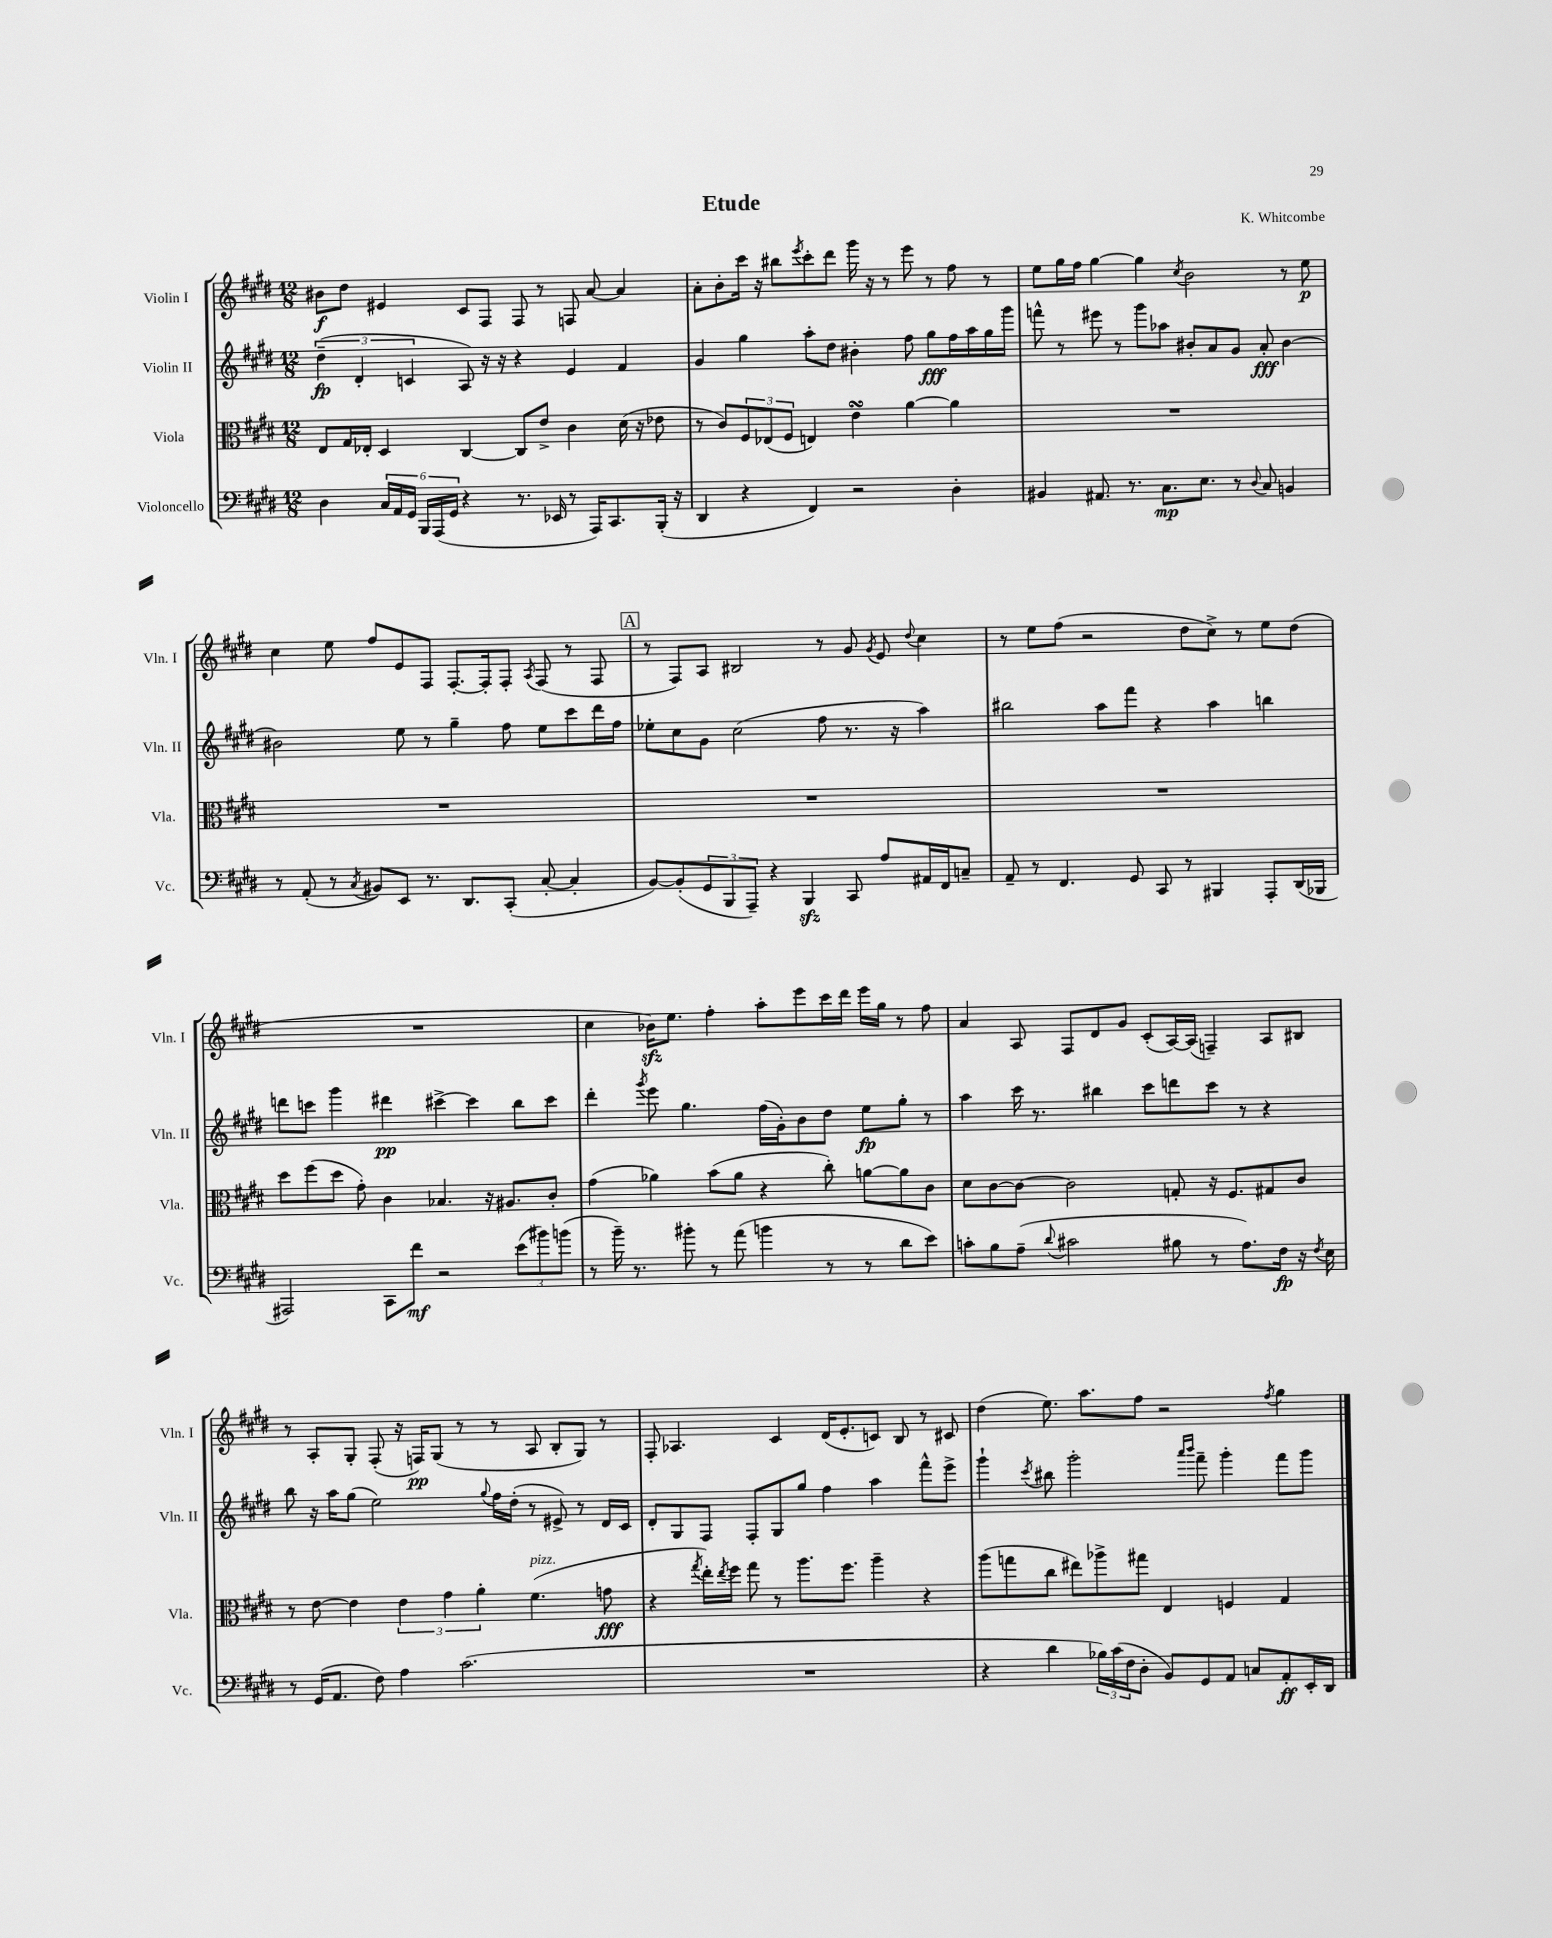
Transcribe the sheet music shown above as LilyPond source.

\header { title = "Etude" composer = "K. Whitcombe" }
<<
\new StaffGroup <<
\new Staff = "s0" \with { instrumentName = "Violin I" shortInstrumentName = "Vln. I" } {
    \clef treble \key e \major \numericTimeSignature \time 12/8
    bis'8\f dis''8 eis'4 cis'8 fis8 fis8 r8 f8 a'8~ a'4 |
    a'8-. b'8-. cis'''16 r16 bis''8 \acciaccatura { e'''8 } cis'''8-. dis'''8 gis'''16 r16 r8 e'''8 r8 fis''8 r8 |
    e''8 gis''16 fis''16 gis''4~ gis''4 \acciaccatura { cis''8 } b'2 r8 e''8\p |
    cis''4 e''8 fis''8 e'8 fis8 fis8.~-. fis16-. fis8-. \acciaccatura { a8 } fis8( r8 fis8 |
    \mark \markup { \box "A" } r8 fis8) a8 bis2 r8 gis'8 \acciaccatura { gis'8 } e'8 \appoggiatura { dis''8 } cis''4 |
    r8 e''8 fis''8( r2 dis''8 cis''8->) r8 e''8 dis''8( |
    R1. |
    cis''4 bes'16\sfz) e''8. fis''4-. a''8-. e'''8 cis'''16 dis'''16 e'''16 gis''16 r8 fis''8 |
    a'4 a8 fis8 dis'8 gis'8 cis'8-.( a16~) a16( f4--) a8 bis8 |
    r8 a8-. gis8-. fis8-.( r16 f16\pp) gis8( r8 r8 a8 b8-. gis8) r8 |
    fis8-. aes4. cis'4 dis'16( e'8.-. c'8) b8 r8 cis'8 |
    dis''4( e''8.) a''8. fis''8 r2 \acciaccatura { fis''8 } gis''4 \bar "|." |
}
\new Staff = "s1" \with { instrumentName = "Violin II" shortInstrumentName = "Vln. II" } {
    \clef treble \key e \major \numericTimeSignature \time 12/8
    \tuplet 3/2 { dis''4--\fp( dis'4-. c'4 } a8) r16 r16 r4 e'4 fis'4 |
    gis'4 gis''4 a''8-. dis''8 bis'4-. fis''8 gis''8\fff fis''16 a''16 gis''16 gis'''16 |
    f'''8-^ r8 eis'''8 r8 gis'''8 aes''8 bis'8-. a'8 gis'8 a'8-.\fff bis'4~ |
    bis'2 e''8 r8 gis''4-- fis''8 e''8 cis'''8 dis'''16 fis''16 |
    \mark \markup { \box "A" } ees''8-. cis''8 gis'8 cis''2( fis''8 r8. r16 a''4) |
    bis''2 a''8 fis'''8 r4 a''4 b''4 |
    d'''8 c'''8 gis'''4 dis'''4\pp cis'''4~-> cis'''4 b''8 cis'''8 |
    dis'''4-. \acciaccatura { gis'''8 } e'''8 gis''4. fis''16( gis'16-.) b'8 dis''8 e''8\fp gis''8-. r8 |
    a''4 cis'''16 r8. bis''4 cis'''8 d'''8 cis'''8 r8 r4 |
    b''8 r16 a''16 gis''8( e''2) \appoggiatura { gis''8 } fis''16 dis''16-.( r8 eis'8->) r8 dis'16 cis'16 |
    dis'8-. gis8 fis8 fis8-. gis8 gis''8 fis''4 a''4 fis'''8-^ e'''8-> |
    gis'''4-! \acciaccatura { cis'''8 } bis''8 gis'''2-. \grace { a'''16 b'''16 } fis'''8-- gis'''4-. fis'''8 gis'''8 \bar "|." |
}
\new Staff = "s2" \with { instrumentName = "Viola" shortInstrumentName = "Vla." } {
    \clef alto \key e \major \numericTimeSignature \time 12/8
    e8 gis16 ees16-. dis4 cis4~ cis8 e'8-> cis'4 dis'16( r16 ees'8 |
    r8 cis'8) \tuplet 3/2 { fis8 ees8( fis8 } e4) e'4\turn a'4~ a'4 |
    R1. |
    R1. |
    \mark \markup { \box "A" } R1. |
    R1. |
    dis''8 fis''8( dis''8 gis'8-.) cis'4 bes4. r16 ais8. cis'8-. |
    gis'4( aes'4) b'8( aes'8 r4 cis''8-.) a'8~ a'8 cis'8 |
    dis'8 cis'8~ cis'8~ cis'2 g8-. r16 fis8. gis8 cis'8 |
    r8 e'8~ e'4 \tuplet 3/2 { e'4 gis'4 a'4-. } fis'4.^\markup { \italic "pizz." }( g'8\fff |
    r4 \acciaccatura { gis''8 } e''16-.) \acciaccatura { e''8 } fis''16 gis''8 r8 a''8. fis''8. a''4-- r4 |
    a''8( g''8 cis''8 eis''8) aes''8-> gis''8 e4 f4 gis4 \bar "|." |
}
\new Staff = "s3" \with { instrumentName = "Violoncello" shortInstrumentName = "Vc." } {
    \clef bass \key e \major \numericTimeSignature \time 12/8
    dis4 \tuplet 6/4 { cis16 a,16 gis,16 b,,16 a,,16( gis,16 } r4 r8. ees,16 r8 a,,16) cis,8. b,,16-.( r16 |
    dis,4 r4 fis,4) r2 dis4-. |
    bis,4 ais,8. r8. cis8.\mp e8. r8 \appoggiatura { dis8 } cis8 b,4 |
    r8 a,8-.( r8 \acciaccatura { cis8 } bis,8) e,8 r8. dis,8. cis,8-.( cis8~-. cis4-. |
    \mark \markup { \box "A" } b,8~) b,8-.( \tuplet 3/2 { gis,8 b,,8 a,,8--) } r4 b,,4\sfz cis,8 a8 ais,16 fis,16 c8-- |
    a,8-- r8 fis,4. gis,8 cis,8 r8 bis,,4 a,,8-. dis,16( bes,,16 |
    ais,,2) cis,8 fis'8\mf r2 \tuplet 3/2 { e'8( bis'8) b'8( } |
    r8 b'16--) r8. bis'8-. r8 a'8( b'4 r8 r8 dis'8 e'8) |
    c'8-. b8 a8--( \appoggiatura { dis'8 } cis'2 bis8 r8 a8.) fis16\fp r16 \acciaccatura { fis8 } e16 |
    r8 gis,16( a,8. fis8) a4 cis'2.( |
    R1. |
    r4 dis'4 \tuplet 3/2 { bes16) cis'16( fis16 } dis8-. b,8) gis,8 a,8 c8 a,8-.\ff e,16-. dis,16 \bar "|." |
}
>>
>>
\layout { \context { \Score \remove "Bar_number_engraver" } }
